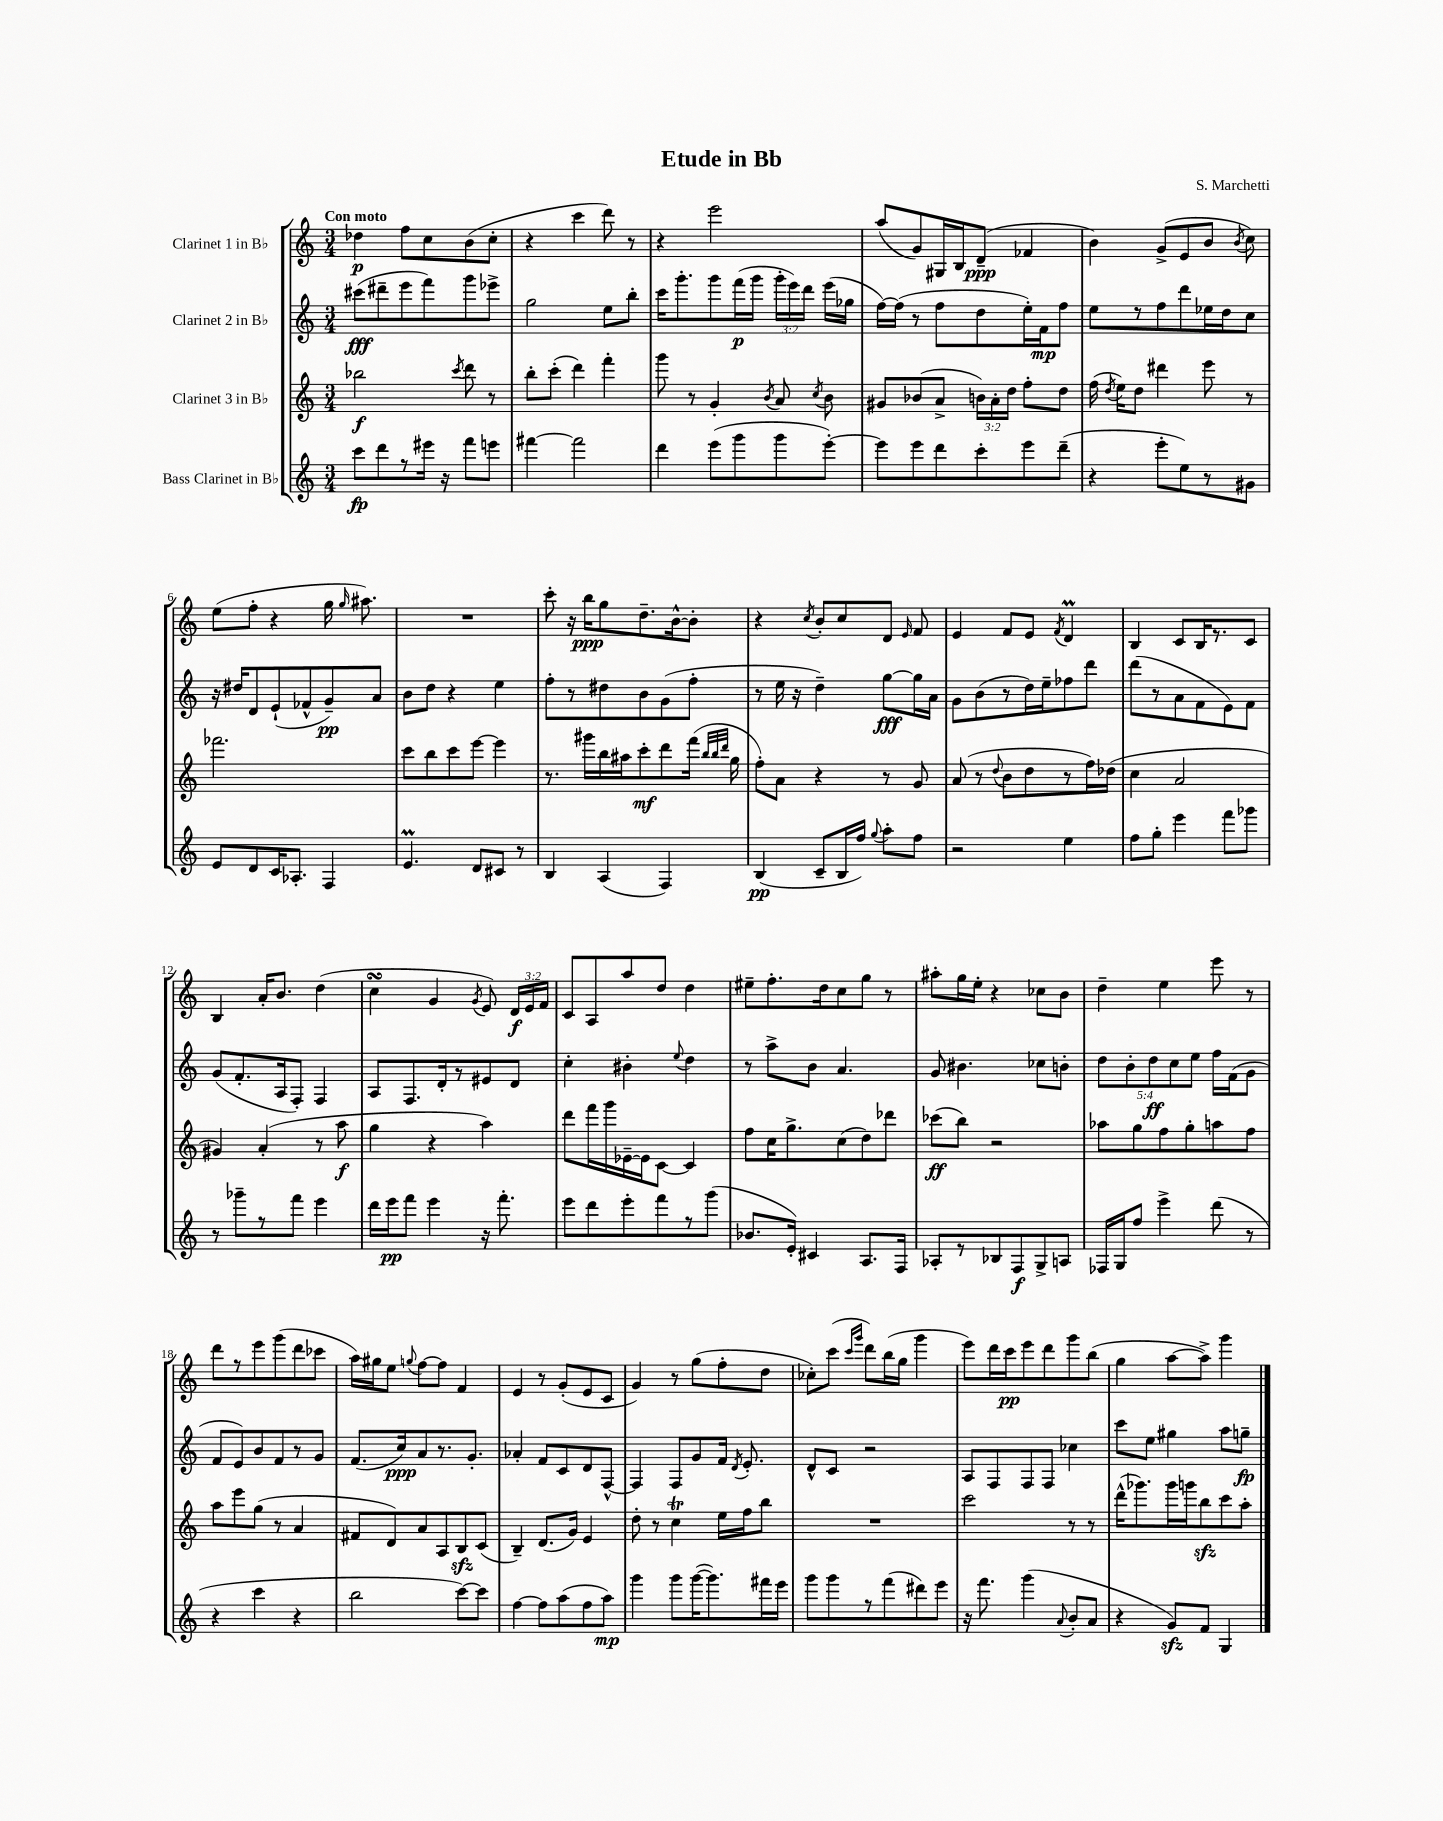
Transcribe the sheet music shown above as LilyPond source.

\header { title = "Etude in Bb" composer = "S. Marchetti" }
<<
\new StaffGroup <<
\new Staff = "s0" \with { instrumentName = "Clarinet 1 in Bb" } {
    \clef treble \key c \major \numericTimeSignature \time 3/4 \override Staff.TupletNumber.text = #tuplet-number::calc-fraction-text \tempo "Con moto"
    \autoBeamOff des''4\p f''8[ c''8 b'8( c''8]-. |
    r4 c'''4 d'''8) r8 |
    r4 e'''2 |
    a''8[( g'8) gis16 b16 d'8]--\ppp( fes'4 |
    b'4) g'8[->( e'8 b'8] \acciaccatura { b'8 } c''8) |
    e''8[( f''8]-. r4 g''16 \grace { g''16 } ais''8.) |
    R2. |
    c'''8-. r16 b''16[\ppp g''8 d''8.-- b'16~-^ b'8]-. |
    r4 \acciaccatura { c''8 } b'8[-. c''8 d'8] \grace { e'16 } f'8 |
    e'4 f'8[ e'8] \acciaccatura { f'8 } d'4\prall |
    b4 c'8[ b16 r8. c'8] |
    b4 a'16[-. b'8.] d''4( |
    c''4\turn g'4 \acciaccatura { g'8 } e'8) \tuplet 3/2 { d'16[\f e'16 f'16] } |
    c'8[ a8 a''8 d''8] d''4 |
    eis''8[-- f''8.-. d''16 c''8 g''8] r8 |
    ais''8[-. g''16 e''16]-. r4 ces''8[ b'8] |
    d''4-- e''4 e'''8 r8 |
    d'''8[ r8 e'''8 g'''8( d'''8 ces'''8] |
    a''16[) gis''16 e''8] \appoggiatura { g''8 } f''8[~ f''8] f'4 |
    e'4 r8 g'8[-.( e'8 c'8] |
    g'4) r8 g''8[( f''8-. d''8] |
    ces''8[-.) c'''8]( \grace { c'''16[ g'''16] } d'''8[) b''16( g''16] g'''4 |
    e'''8[) d'''16 c'''16\pp e'''8 d'''8 g'''8 b''8]( |
    g''4 a''8[~ a''8]->) g'''4 \bar "|." |
}
\new Staff = "s1" \with { instrumentName = "Clarinet 2 in Bb" } {
    \clef treble \key c \major \numericTimeSignature \time 3/4 \override Staff.TupletNumber.text = #tuplet-number::calc-fraction-text
    \autoBeamOff cis'''8[\fff( dis'''8-- e'''8 f'''8) g'''8 ees'''8]-> |
    g''2 e''8[ b''8]-. |
    c'''16[ g'''8.-. g'''8 f'''16\p( g'''16] \tuplet 3/2 { g'''16[-. e'''16) d'''16] } e'''16[( ges''16] |
    f''16[~) f''16]( r8 f''8[ d''8 e''16-.) f'16\mp f''8] |
    e''8[ r8 f''8 d'''8 ees''16 d''16 c''8] |
    r16 dis''16[ d'8 e'8-!( fes'8-^ g'8--\pp) a'8] |
    b'8[ d''8] r4 e''4 |
    f''8[-. r8 dis''8 b'8 g'8( f''8]-. |
    r8 e''16 r16 d''4--) g''8[~\fff g''16 a'16] |
    g'8[ b'8( r8 d''16) e''16-- fes''8 d'''8] |
    d'''8[( r8 a'8 f'8 e'8) f'8] |
    g'8[( f'8.-. a16 f8]-.) f4 |
    a8[ f8. d'16-. r8 eis'8 d'8] |
    c''4-. bis'4-. \appoggiatura { e''8 } d''4 |
    r8 a''8[-> b'8] a'4. |
    g'8 bis'4. ces''8[ b'8]-. |
    \tuplet 5/4 { d''8[ b'8-. d''8\ff c''8 e''8] } f''16[ f'16( g'8] |
    f'8[ e'8) b'8 f'8 r8 g'8] |
    f'8.[( c''16\ppp) a'8 r8. g'8.]-. |
    aes'4-. f'8[ c'8 d'8 f8]~-^ |
    f4 f8[ g'8 f'16] \acciaccatura { d'8 } e'8.-. |
    d'8[-^ c'8] r2 |
    a8[ f8 f8 f8] ces''4 |
    c'''8[ e''8] gis''4 a''8[ g''8]--\fp \bar "|." |
}
\new Staff = "s2" \with { instrumentName = "Clarinet 3 in Bb" } {
    \clef treble \key c \major \numericTimeSignature \time 3/4 \override Staff.TupletNumber.text = #tuplet-number::calc-fraction-text
    \autoBeamOff bes''2\f \acciaccatura { c'''8 } d'''8 r8 |
    b''8[-. c'''8]-.( d'''4) f'''4-. |
    g'''8 r8 g'4-. \acciaccatura { b'8 } a'8 \acciaccatura { c''8 } b'8 |
    gis'8[ bes'8( a'8]-> \tuplet 3/2 { b'16[) a'16-. d''16] } f''8[-. d''8] |
    f''16( \acciaccatura { d''8 } e''16[) d''8] dis'''4 e'''8 r8 |
    fes'''2. |
    c'''8[ b''8 c'''8 e'''8]~ e'''4 |
    r8. gis'''16[ b''16 ais''16 c'''8-.\mf d'''8 f'''16]( \grace { b''32[ b''32 d'''32] } g''16 |
    f''8[-.) a'8] r4 r8 g'8 |
    a'8( r8 \appoggiatura { d''8 } b'8[ d''8 r8 f''16) des''16]( |
    c''4 a'2 |
    gis'4) a'4-.( r8 a''8\f |
    g''4 r4 a''4) |
    d'''8[ f'''16 g'''16 ees'16~-- ees'16 c'8]~ c'4 |
    f''8[ c''16 g''8.-> c''8( d''8) des'''8] |
    ces'''8[\ff( b''8]) r2 |
    aes''8[ g''8 f''8 g''8-. a''8 f''8] |
    a''8[ e'''8 g''8]( r8 a'4 |
    fis'8[ d'8) a'8 a8 b8\sfz c'8]( |
    b4--) d'8.[( g'16]) e'4 |
    d''8-. r8 c''4\trill e''16[ f''16 b''8] |
    R2. |
    c'''2 r8 r8 |
    d'''16[-^( ges'''8.) ges'''16 g'''16 b''8\sfz c'''8 a''8]-. \bar "|." |
}
\new Staff = "s3" \with { instrumentName = "Bass Clarinet in Bb" } {
    \clef treble \key c \major \numericTimeSignature \time 3/4
    \autoBeamOff c'''8[\fp d'''8 r8 eis'''16] r16 f'''8[ e'''8] |
    fis'''4~ fis'''2 |
    d'''4 e'''8[( g'''8 g'''8 e'''8]~-.) |
    e'''8[ e'''8 d'''8 c'''8-. e'''8 d'''8]--( |
    r4 e'''8[-. e''8) r8 gis'8] |
    e'8[ d'8 c'16 aes8.]-. f4 |
    e'4.\prall d'8[ cis'8] r8 |
    b4 a4( f4) |
    b4\pp( c'8[-- b16 f''16]) \appoggiatura { g''8 } a''8[-. f''8] |
    r2 e''4 |
    f''8[ g''8]-. e'''4 f'''8[ ges'''8] |
    r8 ges'''8[-- r8 f'''8] e'''4 |
    d'''16[ e'''16\pp f'''8] e'''4 r16 f'''8.-. |
    e'''8[ d'''8 e'''8-. f'''8 r8 g'''8]( |
    bes'8.[ e'16]-.) cis'4 a8.[ f16] |
    aes8[-. r8 bes8 f8\f g8-> a8] |
    fes16[ g16 f''8] e'''4-> d'''8( r8 |
    r4 c'''4 r4 |
    b''2 c'''8[~) c'''8] |
    f''4~ f''8[ a''8( f''8 a''8]\mp) |
    g'''4 g'''8[ g'''16~( g'''8.) fis'''16 e'''16] |
    g'''8[ g'''8 r8 f'''8( dis'''8) e'''8] |
    r16 f'''8. g'''4( \appoggiatura { a'8 } b'8[-. a'8] |
    r4 g'8[\sfz) f'8] g4 \bar "|." |
}
>>
>>
